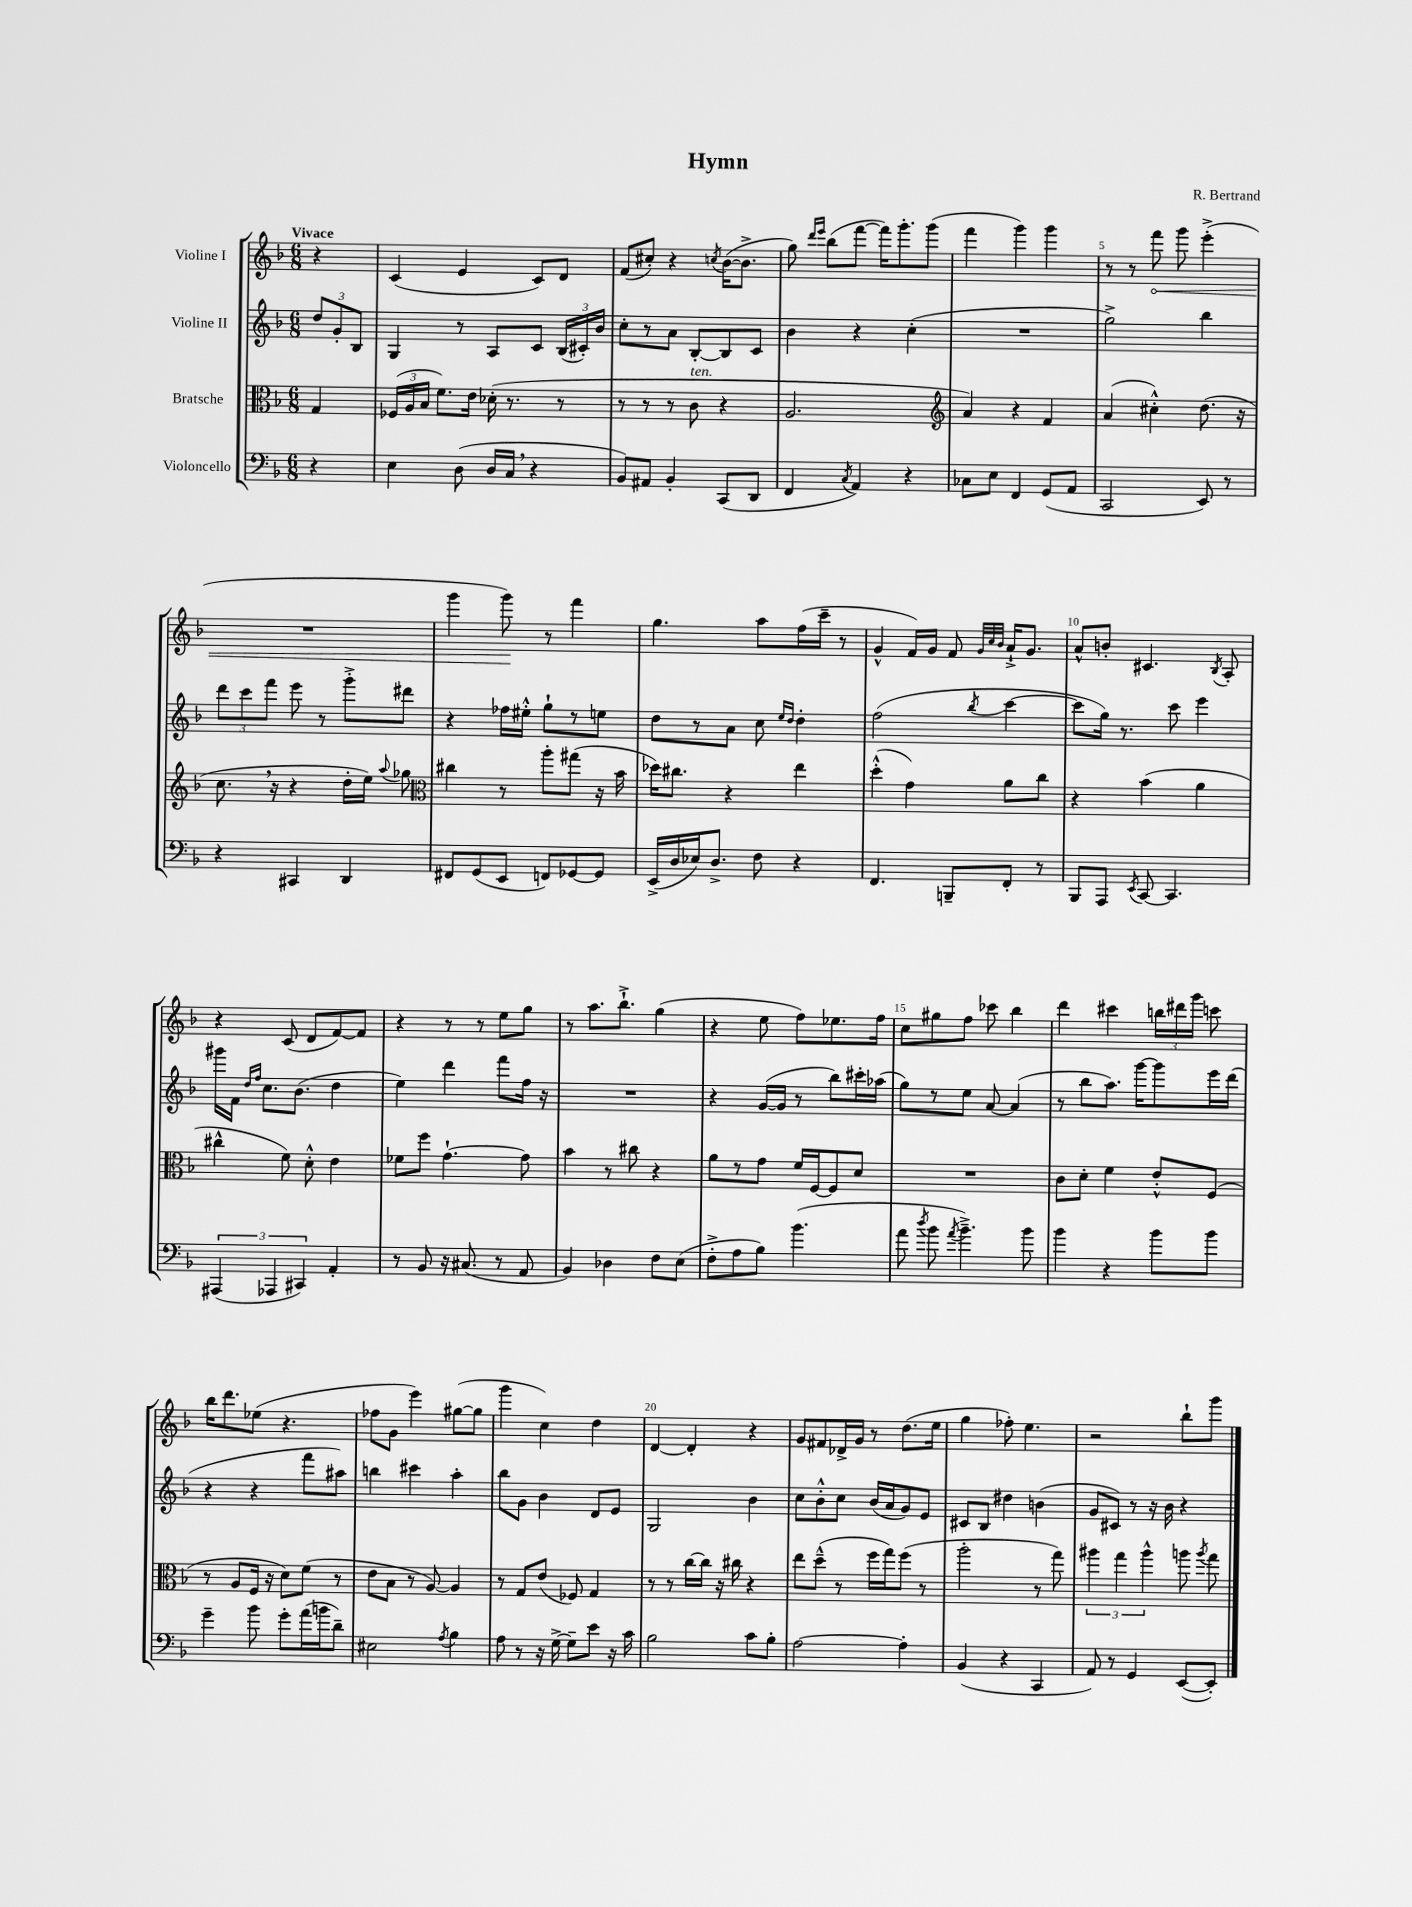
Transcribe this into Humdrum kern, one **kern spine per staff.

**kern	**kern	**kern	**kern	**dynam
*part4	*part3	*part2	*part1	*part1
*staff4	*staff3	*staff2	*staff1	*staff1
*I"Violoncello	*I"Bratsche	*I"Violine II	*I"Violine I	*
*clefF4	*clefC3	*clefG2	*clefG2	*
*k[b-]	*k[b-]	*k[b-]	*k[b-]	*
*M6/8	*M6/8	*M6/8	*M6/8	*
=	=	=	=	=
!	!	!	!LO:TX:a:B:t=Vivace	!
4r	4G/	12dd/L	4r	.
.	.	12g'/	.	.
.	.	12B-/J	.	.
=1	=1	=1	=1	=1
4E\	(24F-X/LL	4G/	(4c/	.
.	24A/	.	.	.
.	24B-/JJ	.	.	.
.	8.f\L)	.	.	.
(8D\	.	8r	4e/	.
.	16e\Jk	.	.	.
16D/LL	(16d-X'\	8A/L	.	.
16C,/JJ	8.r	.	.	.
4r	.	8c/J	8c/L)	.
.	8r	(24B-/LL	8d/J	.
.	.	24c#X'/)	.	.
.	.	24b-/JJ	.	.
=2	=2	=2	=2	=2
8BB-/L)	8r	8cc'\L	(8f/L	.
8AA#X/J	8r	8r	8cc#X'/J)	.
4BB-'/	8r	8a\J	4r	.
!	!LO:TX:a:i:t=ten.	!	!	!
.	8c\	[8B-'/L	.	.
.	.	.	8qccn/	.
(8CC/L	4r	8B-/]	([16b-\KL	.
.	.	.	8.b-^\J]	.
8DD/J	.	8c/J	.	.
=3	=3	=3	=3	=3
4FF/	2.A/	4b-\	8gg\)	.
.	.	.	16qqddd/LL	.
.	.	.	16qqeee/JJ	.
.	.	.	(8bb-\L	.
8qC/	.	.	.	.
4AA/)	.	4r	[8fff\J	.
.	.	.	16fff\KL])	.
.	.	.	8.ggg'\	.
4r	.	(4cc'\	.	.
.	.	.	(8ggg\J	.
=4	=4	=4	=4	=4
*	*clefG2	*	*	*
8C-X\L	4a/)	2.r	4fff\	.
8E\J	.	.	.	.
4FF/	4r	.	4ggg\)	.
(8GG/L	4f/	.	4ggg\	.
8AA/J	.	.	.	.
=5	=5	=5	=5	=5
2CC/	(4a/	2gg^\)	8r	.
.	.	.	8r	.
!	!	!	!	!LO:HP:b
.	4cc#X'^^\)	.	8fff\	<
.	.	.	8ggg\	.
8EE/)	(8.dd\	4bb-\	(4eee'^\	.
8r	.	.	.	.
.	16r	.	.	.
!!LO:LB:g=z
=6	=6	=6	=6	=6
4r	8.cc,\	12ddd\L	2.r	.
.	.	12ccc\	.	.
.	.	12fff\J	.	.
.	16r	.	.	.
4CC#X/	4r	8eee\	.	.
.	.	8r	.	.
4DD/	16dd'\LL	8ggg'^\L	.	.
.	16ee\JJ)	.	.	.
.	8qqaa/	.	.	.
.	8gg-X\	8ddd#X\J	.	.
=7	=7	=7	=7	=7
*	*clefC3	*	*	*
8FF#X/L	4cc#X\	4r	4ggg\	.
(8GG/	.	.	.	.
8EE/J	8r	16ff-X\LL	8ggg\)	.
.	.	16ee#X'^^\JJ	.	.
8FFn/L)	8aa'\L	8gg`\L	8r	[
[8GG-X/	(8gg#X\J	8r	4fff\	.
8GG-/J]	16r	8een\J	.	.
.	16b-\	.	.	.
=8	=8	=8	=8	=8
(16EE^/LL	16dd-X\KL)	8dd\L	4.gg\	.
16D/	8.cc#X\J	.	.	.
16E-X/J)	.	8r	.	.
8.D^/J	.	.	.	.
.	4r	8a\J	.	.
8F\	.	8cc\	8aa\L	.
.	.	16qqee/LL	.	.
.	.	16qqdd/JJ	.	.
4r	4ee\	4dd'\	(16ff\L	.
.	.	.	16ccc~\JJ	.
.	.	.	8r	.
=9	=9	=9	=9	=9
4.FF/	(4dd'^^\	(2ff\	4g^^/	.
.	4g\)	.	16f/LL)	.
.	.	.	16g/JJ	.
8BBBn~/L	.	.	8f/	.
.	.	.	32qqg/LLL	.
.	.	.	32qqcc/	.
.	.	8qbb-/	32qqb-/JJJ	.
8FF'/J	8a\L	[4ccc\	16a`^/KL	.
.	.	.	8.g/J	.
8r	8cc\J	.	.	.
=10	=10	=10	=10	=10
8BBB-/L	4r	8ccc\L]	8a^^/L	.
8AAA/J	.	16gg\Jk)	8bn'/J	.
.	.	8.r	.	.
8qEE/	.	.	.	.
[8CC/	(4b-\	.	4.c#X/	.
4.CC/]	.	8ccc\	.	.
.	4a\	4eee\	.	.
.	.	.	8qB-/	.
.	.	.	8A'/	.
!!LO:LB:g=z
=11	=11	=11	=11	=11
(6AAA#X/	4cc#X^^\	16ggg#X\LL	4r	.
.	.	16f\JJ	.	.
.	.	16qqdd/LL	.	.
.	.	16qqff/JJ	.	.
.	.	8.cc\L	.	.
6AAA-X/	.	.	.	.
.	8f\)	.	(8c/	.
.	.	(8.b-\J	.	.
6CC#X/)	.	.	.	.
.	8d'^^\	.	8d/L	.
4AA'/	4e\	4dd\	[8f/)	.
.	.	.	8f/J]	.
=12	=12	=12	=12	=12
8r	8f-X\L	4ee\)	4r	.
8BB-/	8ff\J	.	.	.
16r	[4.g`\	4ddd\	8r	.
(8.C#X/	.	.	.	.
.	.	.	8r	.
8r	.	8fff\L	8ee\L	.
8AA/	8g\]	16ff\Jk	8gg\J	.
.	.	16r	.	.
=13	=13	=13	=13	=13
4BB-/)	4b-\	2.r	8r	.
.	.	.	8.aa\L	.
4D-X\	8r	.	.	.
.	.	.	8.bb-`^\J	.
.	8cc#X\	.	.	.
8F\L	4r	.	(4gg\	.
(8E\J	.	.	.	.
=14	=14	=14	=14	=14
8F'^\L	8a\L	4r	4r	.
8A\	8r	.	.	.
8B-\J)	8g\J	([16g/LL	8ee\	.
.	.	16g/JJ]	.	.
(4.b-\	16f/LL	8r	8ff\L)	.
.	[16F/J	.	.	.
.	8F/]	8bb-\L)	8.ee-X\	.
.	8d/J	16ccc#X'\L	.	.
.	.	(16aa-X\JJ	16ff\Jk	.
=15	=15	=15	=15	=15
8a\	2.r	8gg\L)	8cc\L	.
8qdd/	.	.	.	.
8b-\	.	8r	8gg#X\	.
8qa/	.	.	.	.
4.b-~^\)	.	8ee\J	8ff\J	.
.	.	[8a/	8ccc-X\	.
.	.	(4a/]	4bb-\	.
8b-\	.	.	.	.
=16	=16	=16	=16	=16
4b-\	8c\L	8r	4ddd\	.
.	8d'\J	8bb-\L	.	.
4r	4f\	8.aa\J)	4ccc#X\	.
.	.	[16ggg\KL	.	.
8b-\L	8e'^^/L	8ggg\]	24bbn\LL	.
.	.	.	24ddd#X\	.
.	.	.	24ggg\JJ	.
8b-\J	(8F/J	16eee\L	8cccn\	.
.	.	(16ddd\JJ	.	.
!!LO:LB:g=z
=17	=17	=17	=17	=17
4g~\	8r	4r	16bb-\KL	.
.	.	.	8.ddd\	.
.	8A/L	.	.	.
8b-\	16F/Jk	4r	(8ee-X\J	.
.	16r	.	.	.
8g'\L	8d\L)	.	4.r	.
(16a\L	(8f\J	8fff\L	.	.
16bn\J	.	.	.	.
8d~\J)	8r	8aa#X\J)	.	.
=18	=18	=18	=18	=18
2E#X\	8e\L	4bbn\	8ff-X\L	.
.	8B-\J	.	8g\J	.
.	8r	4ccc#X\	4eee\)	.
.	[8A/)	.	.	.
8qA/	.	.	.	.
4B-\	4A/]	4aa'\	([8gg#X\L	.
.	.	.	8gg#\J]	.
=19	=19	=19	=19	=19
8A\	8r	8bb-\L	4ggg\	.
8r	8G/L	8g\J	.	.
16r	(8e/J	4b-\	4cc\)	.
[16G^\	.	.	.	.
8G~\L]	8F-X/)	.	.	.
8e\J	4G/	8d/L	4dd\	.
16r	.	8e/J	.	.
16c\	.	.	.	.
=20	=20	=20	=20	=20
2B-\	8r	2G/	[4d/	.
.	8r	.	.	.
.	[16cc\LL	.	4d'/]	.
.	16cc\JJ]	.	.	.
.	16r	.	.	.
.	16cc#X\	.	.	.
8c\L	4r	4b-\	4r	.
8B-'\J	.	.	.	.
=21	=21	=21	=21	=21
[2A\	8ee\L	8cc\L	8g/L	.
.	(8dd~^^\J	8b-'^^\	8f#X/	.
.	8r	8cc\J	16d-X^/L	.
.	.	.	16g/JJ	.
.	16ff\LL	(16b-/LL	8r	.
.	16gg\J)	16a/J	.	.
4A'\]	(8ff\J	8g/)	(8.dd\L	.
.	8r	8e/J	.	.
.	.	.	16ee\Jk	.
=22	=22	=22	=22	=22
(4BB-/	2aa'\	8c#X/L	4gg\	.
.	.	8B-/J	.	.
4r	.	4dd#X\	8ff-X'\)	.
.	.	.	4.ee\	.
4CC/	8r	(4bn\	.	.
.	8gg\)	.	.	.
=23	=23	=23	=23	=23
8AA/)	6aa#X\	8g/L	2r	.
8r	.	8c#X/J)	.	.
.	6gg\	.	.	.
4GG/	.	8r	.	.
.	6aa#^^\	.	.	.
.	.	16r	.	.
.	.	16b-\	.	.
([8EE/L	8aan\	4r	8bb-`\L	.
.	8qaa/	.	.	.
8EE'/J])	8gg\	.	8ggg\J	.
==	==	==	==	==
*-	*-	*-	*-	*-
